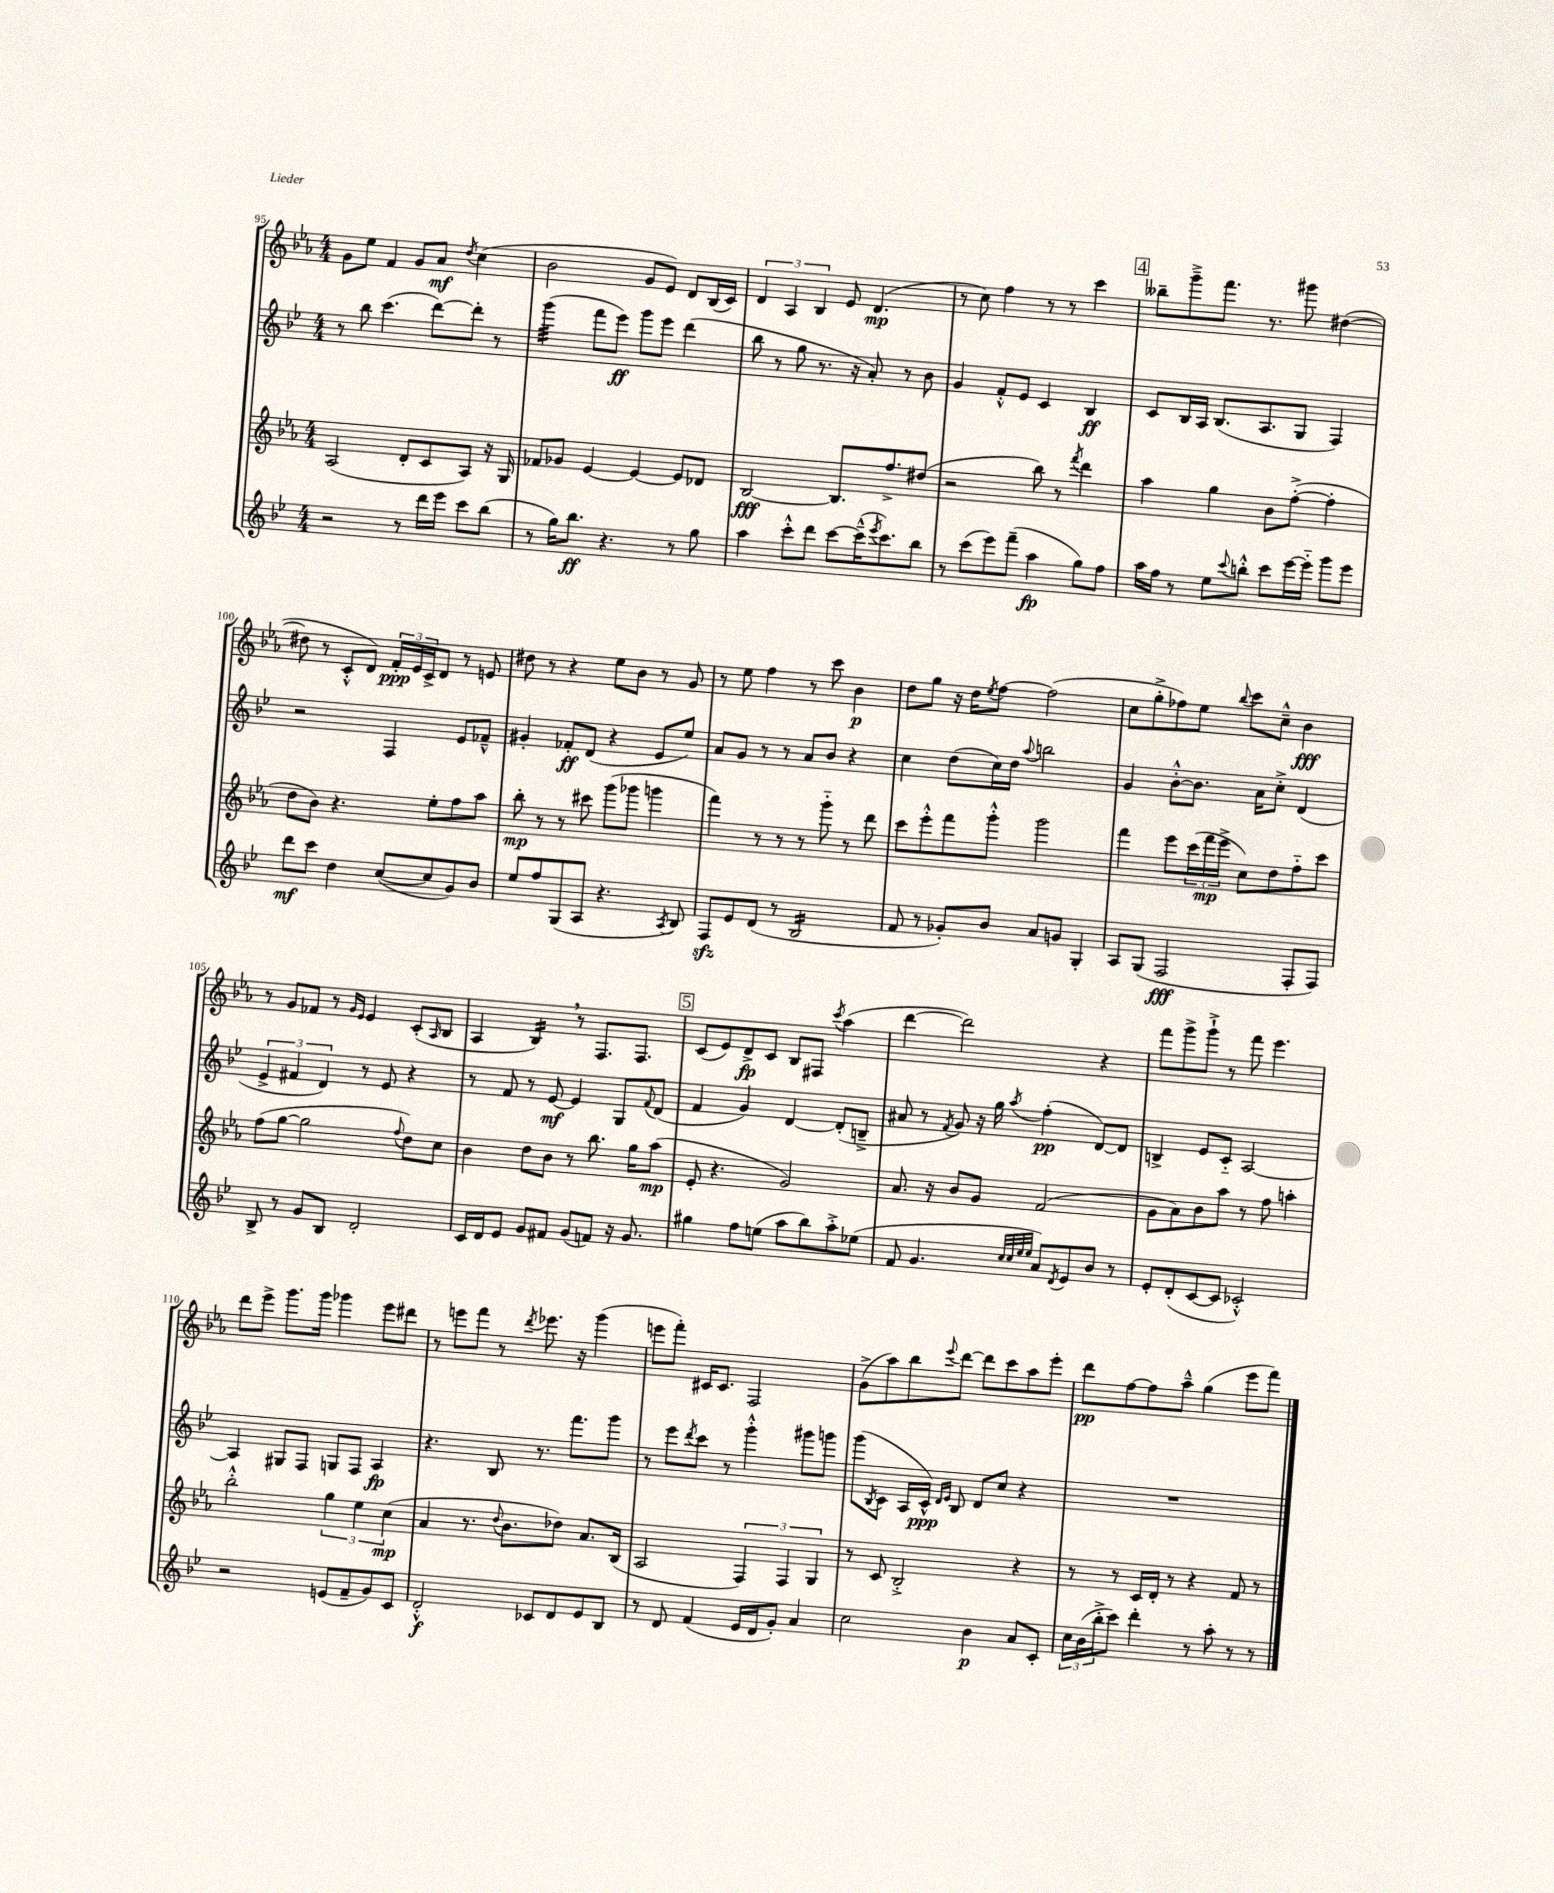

**kern	**kern	**kern	**kern
*staff4	*staff3	*staff2	*staff1
*clefG2	*clefG2	*clefG2	*clefG2
*k[b-e-]	*k[b-e-a-]	*k[b-e-]	*k[b-e-a-]
*M4/4	*M4/4	*M4/4	*M4/4
2r	(2A-/	8r	8g\L
.	.	8bb-\	8ee-\J
.	.	(4.ccc\	4f/
8r	8d'/L	.	8g/L
16ddd\LL	8c/	[8ddd\L)	8a-/J
16eee-\JJ	.	.	.
.	.	.	8qdd/
8ccc\L	8A-/J)	8ddd'\]J	(4cc\
(8bb-\J	16r	8r	.
.	16G/	.	.
=	=	=	=
8r	8f-/L	(4ggg\	2b-\
16gg\LK)	8g-/J	.	.
8.bb-\J	.	.	.
.	[4e-/	8fff\L	.
4.r	.	8eee-\J)	.
.	4e-/_	8ggg\L	8g/L
.	.	8eee-\J	8e-/J)
8r	8e-/]L	(4ddd\	8d/L
8gg\	8d-/J	.	(16B-/L
.	.	.	16c/JJ)
=	=	=	=
4aa\	[2B-/	8bb-\	6d/
.	.	8r	.
.	.	.	6A-/
8ccc'^^\L	.	8gg\	.
.	.	.	6B-/
8ddd\J	.	8.r	.
[8ccc\L	8.B-/]L	.	8e-/
.	.	16r	.
(16ccc~^^\]K	.	8a'/)	(4.d/
8qeee-/	.	.	.
8.ccc\)	8.ff^/	.	.
.	.	8r	.
8bb-\J	(8dd#/J	8b-\	.
=	=	=	=
8r	2r	4g/	8r
(8ccc\L	.	.	8cc\)
8eee-\)	.	8f'^^/L	4ff\
(8fff~\J	.	8e-/J	.
4aa\	8bb-\)	4c/	8r
.	8r	.	8r
.	8qfff/	.	.
8gg\L)	4ddd\	4B-/	4ccc\
8ff\J	.	.	.
=	=	=	=
16aa\LL	4aa-\	8c/L	8bb--~\L
16ff\JJ	.	.	.
8r	.	16B-/L	8ggg~^\
.	.	16A/JJ	.
8ee-\L	4gg\	(8.B-/L	8.fff\J
8qqccc/	.	.	.
8bb'^^\J	.	.	.
.	.	8.A/	8.r
8ccc\L	8b-\L	.	.
[16eee-\L	([8ff'^\J	8G/J	8ggg#\
16eee-'~\]JJ	.	.	.
8ggg\L	4ff'\]	4F/)	([4dd#\
8eee-\J	.	.	.
=	=	=	=
8ddd\L	8dd\L	2r	8dd#\]
8ccc\J	8b-\J)	.	8r
4dd\	4.r	.	8c'^^/L
.	.	.	8d/J)
([8cc/L	.	4F/	24f'/LL
.	.	.	24e-/
.	.	.	24c^/J
8cc/]	8ee-'\L	.	8d/J
8g/)	8ff\	8e-/L	8r
8b-/J	8aa-\J	8f-~^^/J	8e/
=	=	=	=
8ee-/L	8bb-'\	4g#'/	8dd#\
8ff/	8r	.	8r
(8G/	8r	8f-'/L	4r
8A/J	8ccc#\	(8d/J	.
4.r	(8ggg\L	4r	8ee-\L
.	8ggg-\J	.	8b-\J
.	4ggg\	8e-/L	8r
8qA/	.	.	.
8B-/)	.	8ee-/J)	8g/
=	=	=	=
8F/L	4fff\)	8a/L	8r
8e-/	.	8g/J	8ee-\
(8d/J	8r	8r	4ff\
8r	8r	8r	.
2B-/	8r	8a/L	8r
.	8ggg'~\	8b-/J	8ccc\
.	8r	4r	4b-\
.	8ddd\	.	.
=	=	=	=
8f/	8ccc\L	4cc\	8dd\L
8r	8eee-'^^\	.	8gg\J
8g-'/L)	8fff\	(8dd\L	16r
.	.	.	16dd\LK
.	.	.	8qee-/
8b-/J	8ggg'^^\J	16cc\L)	[8ff\J
.	.	16dd\JJ	.
.	.	8qqaa/	.
8a/L	2ggg\	2bb\	(2ff\]
8g/J	.	.	.
4G'/	.	.	.
=	=	=	=
8A/L	4fff\	4g/	8cc\L
(8G/J	.	.	8gg'^\
2F/	8eee-\L	[8b-'^^\L	8ff-\)
.	(24ccc\L	8.b-\]J	8ee-\J
.	24fff\	.	.
.	24eee-^\JJ	.	.
.	.	.	8qqbb-/
.	8cc\L)	.	8ccc\L
.	.	16a\LK	.
.	8dd\	8cc'^\J	8cc~^^\J
8F'/L	8ff'~\	(4d/	4b-\
8F/J)	8ccc\J	.	.
=	=	=	=
8B-^/	(8ff\L	6e-^/	8r
8r	[8gg\J	.	8g/L
.	.	6f#/	.
8g/L	2gg\]	.	8f-/J
.	.	6d/)	.
8B-/J	.	.	8r
.	.	.	16qqg/LL
.	.	.	16qqe-/JJ
2d'/	.	8r	4e-/
.	.	8e-/	.
.	8qqff/	.	.
.	8dd\L)	4r	(8c'/L
.	.	.	16qqA-/
.	8cc\J	.	8B-/J
=	=	=	=
16c/LL	4b-\	8r	4A-/
16d/J	.	.	.
8e-/J	.	8f/	.
8g/L	8dd\L	8r	4B-/)
8f#/J	8b-\J	[8e-/	.
(8g/L	8r	4e-/]	8r
8f/J)	8.bb-\	.	8.F/L
16r	.	8G/L	.
8.g/	16gg\LK	.	8.F/J
.	.	8qqf/	.
.	(8aa-\J	(8d/J	.
=	=	=	=
4gg#\	8e-'/	4f/	(8c/L
.	4.r	.	8e-/)
8ff\L	.	4g/)	8d^/
(8ee\J	.	.	8c/J
8aa\L	2g/)	[4d/	8B-/L
8bb-\)	.	.	8F#/J
.	.	.	8qccc/
8aa'^\	.	(8d'/]L	(4aa-\
(8ee-\J	.	8B~^/J	.
=	=	=	=
8f/	8.a-/	8a#/	[4ddd\
4.g/	.	8r	.
.	16r	.	.
.	.	8qf/	.
.	8b-/L	8g/)	2ddd\])
.	8g/J	16r	.
.	.	16gg\	.
32qqcc/LLL	.	.	.
32qqcc/	.	.	.
32qqee-/	.	.	.
32qqee-/JJJ	.	8qaa/	.
8a/L)	(2f/	(4ff'\	.
8qd/	.	.	.
8e-/	.	.	.
8b-/J	.	[8d/L)	4r
8r	.	8d/]J	.
=	=	=	=
8e-'/L	8g\L	4B^/	8fff\L
(8d'/	8a-\)	.	8ggg^\
[8c/	8b-\	8e-/L	8ggg`^\J
8c/]J	8aa-\J	8c'~/J	8r
2c-'^^/)	8r	[2A/	8fff\
.	8ff\	.	4.eee-\
.	4aa'\	.	.
=	=	=	=
2r	2bb-'^^\	4A/]	8ddd\L
.	.	.	8eee-^\J
.	.	8G#/L	8.ggg\L
.	.	8F/J	.
.	.	.	16ggg\Jk
(8e/L	6gg\	8G/L	4ggg-\
8f~/	.	8F/J	.
.	6ee-\	.	.
8g/)	.	4A/	8eee-\L
.	(6cc\	.	.
8c/J	.	.	8ddd#\J
=	=	=	=
2d'^^/	4a-/	4.r	8r
.	.	.	8eee\L
.	8.r	.	8fff\J
.	.	8B-/	8r
.	8qqdd/	.	.
.	8.b-\L	.	.
.	.	.	8qddd/
8c-/L	.	8.r	8.eee-\
8d/	8dd-\J)	.	.
.	.	8.fff\L	16r
8e-/	8.a-/L	.	(4ggg\
8B-/J	.	8ggg\J	.
.	(16B-/Jk	.	.
=	=	=	=
8r	2A-/	8r	8eee\L
8d/	.	8eee-\L	8fff'\J)
.	.	8qddd/	.
(4f/	.	8ccc\J	16c#/LK
.	.	.	8.c#/J
.	.	8r	.
16e-/LL	6F/)	4ggg'^^\	2F/
16d/J	.	.	.
8g'/J)	.	.	.
.	6F/	.	.
4a/	.	8ggg#\L	.
.	6G/	.	.
.	.	8ggg\J	.
=	=	=	=
2cc\	8r	(8ggg\L	(8g^\L
.	.	8qB-/	.
.	8c/	8c\J	8aa-\)
.	2B-'^/	16A/LL	8bb-\
.	.	16c^^/JJ)	.
.	.	16qqd/LL	.
.	.	16qqe-/JJ	8qqeee-/
.	.	8B-/	[8ddd\J
4b-\	.	8d/L	8ddd\]L
.	.	8cc/J	8ccc\
8a/L	4r	4r	8aa-\
8c'/J	.	.	8eee-'\J
=	=	=	=
24cc\LL	8r	1r	8ddd\L
(24b-\	.	.	.
24bb-'^\J	.	.	.
8ccc\J)	8r	.	[8ff\
4ddd'\	16c/LL	.	8ff\]
.	16d'/JJ	.	.
.	8r	.	8aa-~^^\J
8r	4r	.	(4gg\
8aa'\	.	.	.
8r	8f/	.	8eee-\L
8r	8r	.	8fff\J)
==	==	==	==
*-	*-	*-	*-
